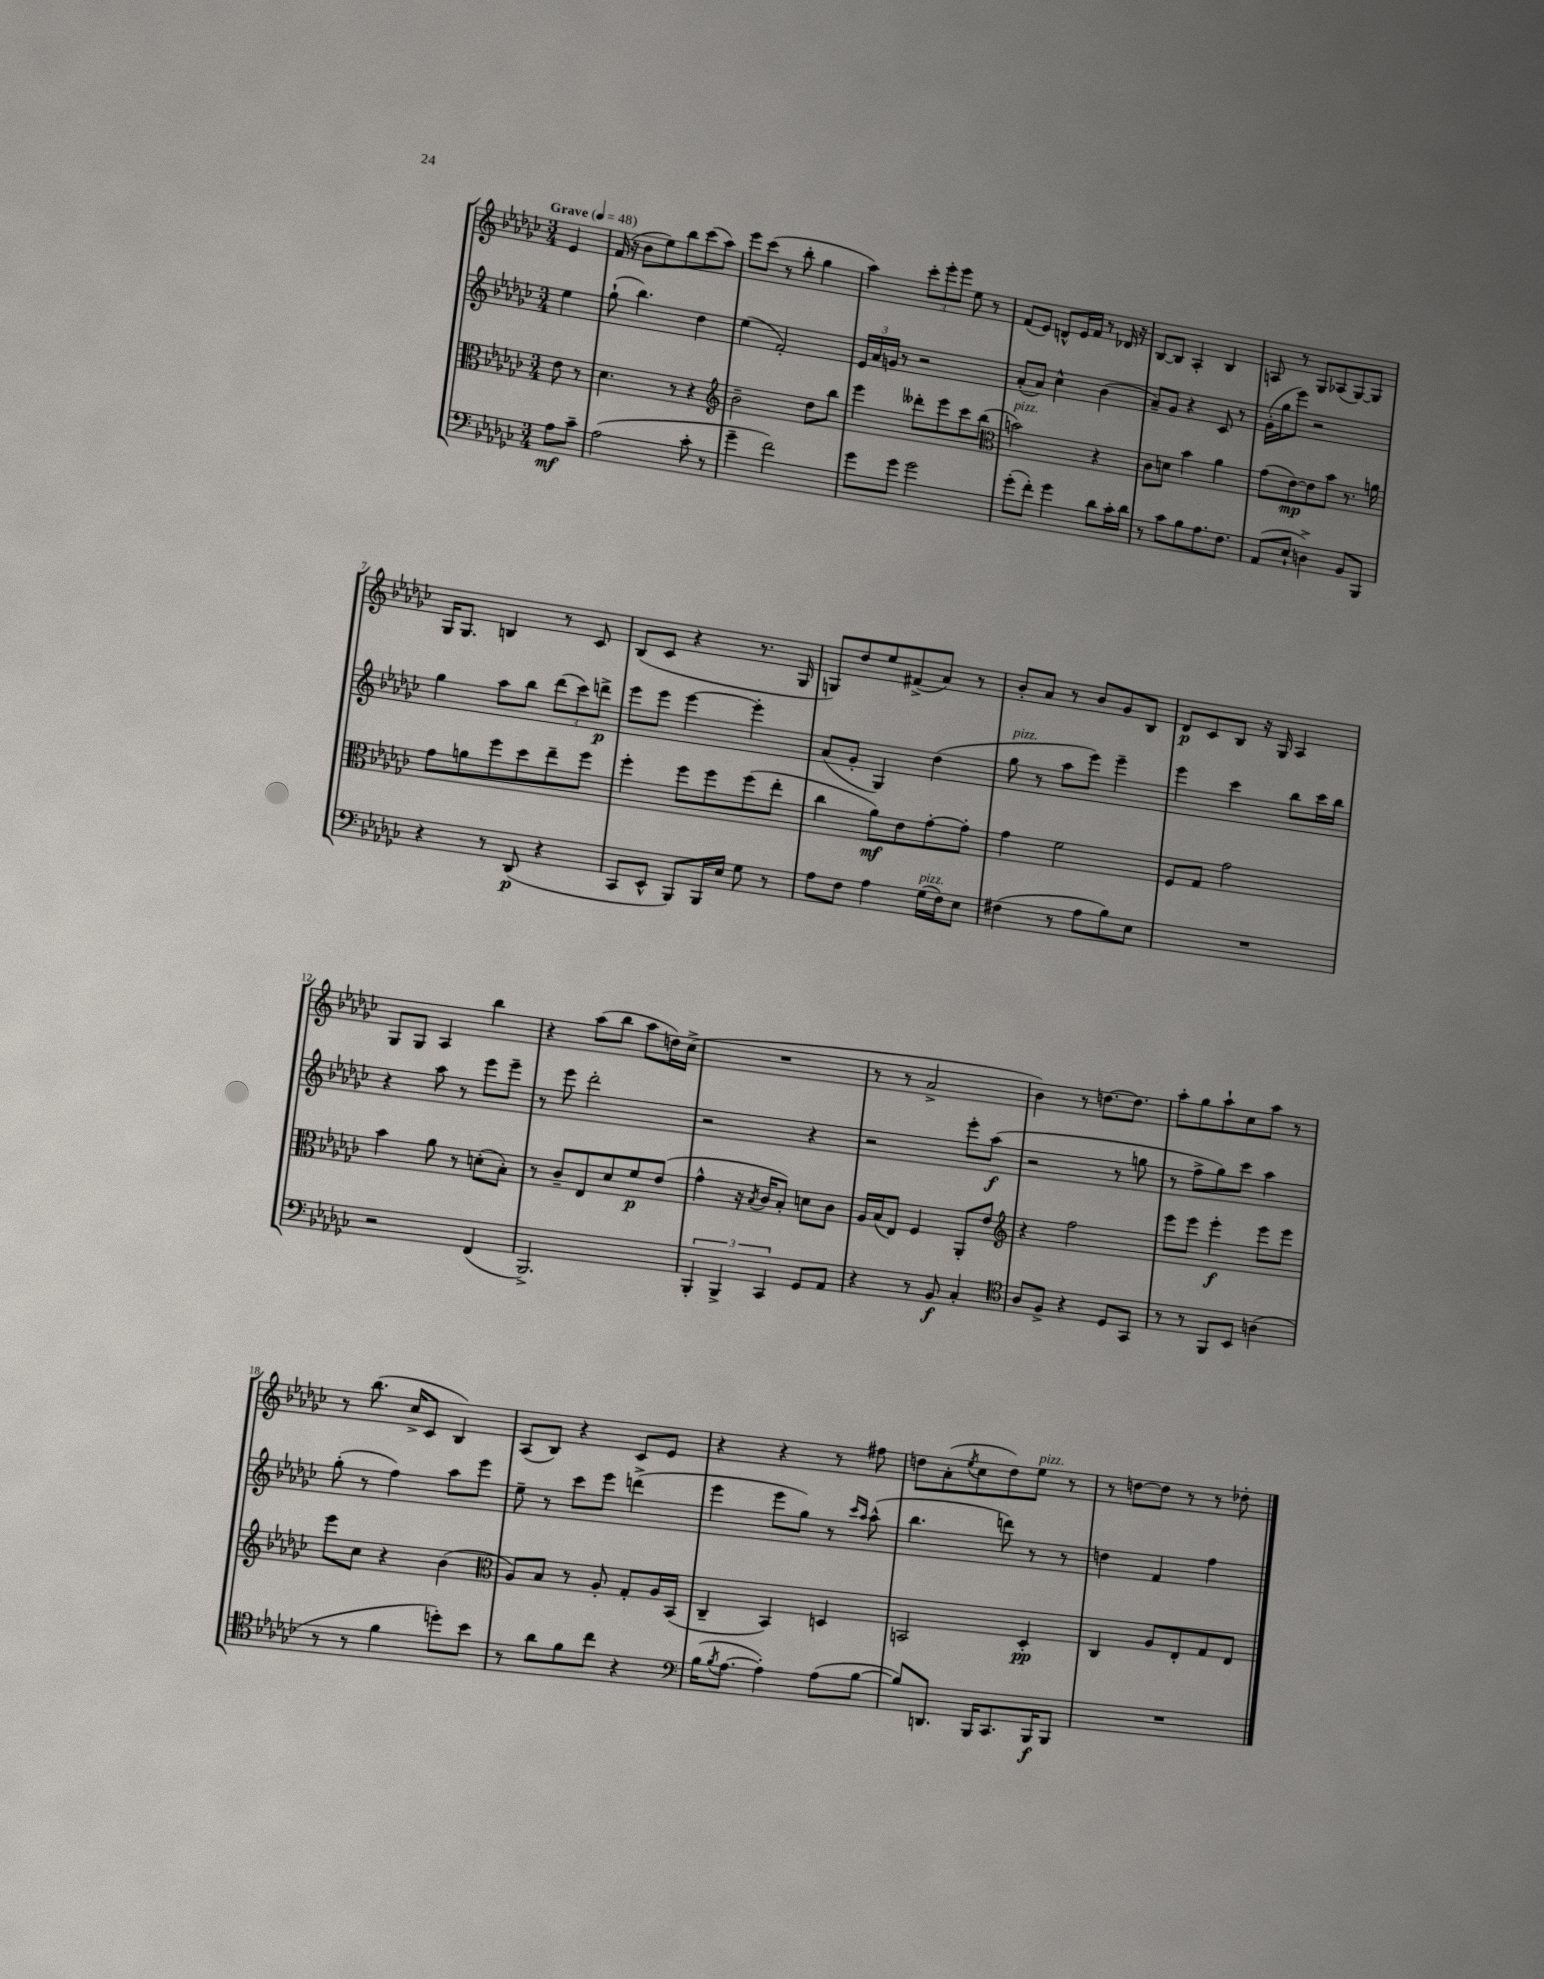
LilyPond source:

<<
\new StaffGroup <<
\new Staff = "s0" {
    \clef treble \key ges \major \numericTimeSignature \time 3/4 \partial 4 \tempo "Grave" 4 = 48
    ees'4 |
    f'16( r16 bes'8 ees''8) bes''8 ces'''8( aes''8) |
    ees'''8 ces'''8( r8 bes''8-. ges''4 |
    aes''4) \tuplet 3/2 { ces'''8-. ees'''8-. ees'''8 } ees''8 r8 |
    f'8( ees'8) d'8-^ ees'16 f'16 r8 des'16 r16 |
    bes8~ bes8 aes4-. bes4 |
    a8 r8 ges8 aes8( ges8~) ges8 |
    ges16 ges8. b4 r8 ces'8 |
    bes8( ces'8 r4 r8. ges16 |
    g8) des''8 ees''8 fis'8->( aes'8) r8 |
    bes'8-. aes'8 r8 bes'8 ges'8 bes8 |
    des'8\p ces'8 bes8 r16 ges16 aes4 |
    ges8 ges8 aes4 bes''4 |
    r4 aes''8( bes''8 aes''8 d''16) ces''16->( |
    R2. |
    r8 r8 aes'2-> |
    bes'4) r8 d''8.~ d''8. |
    aes''8-. ges''8 aes''8-! ces''8 aes''8 r8 |
    r8 bes''8.( ces''16-> ces'8 bes4) |
    aes8( bes8) r4 ces'8 ees'8 |
    r4 r4 r8 fis''8 |
    d''8 aes'8-.( \acciaccatura { ees''8 } ces''8 d''8) ees''8^\markup { \italic "pizz." } r8 |
    r8 d''8~ d''8 r8 r8 des''8-. \bar "|." |
}
\new Staff = "s1" {
    \clef treble \key ges \major \numericTimeSignature \time 3/4 \partial 4
    ees''4 |
    ges''8-!( bes''4.) des''4 |
    ees''4( f'2-.) |
    \tuplet 3/2 { ees'16 aes'16 g'16 } r8 r2 |
    aes'8-.( aes'8) ces''4-^ bes'4( |
    aes'8--) ges'8 r4 ces'8 r8 |
    ges'16-.( ges''16 ees'''8) r2 |
    ges''4 aes''8 bes''8 \tuplet 3/2 { des'''8( ces'''8) d'''8->\p } |
    ees'''8 ees'''8 ees'''4~ ees'''4-. |
    aes'8( ges'8-. ges4) des''4( |
    ges''8^\markup { \italic "pizz." } r8 aes''8 ees'''8) ees'''4-- |
    ees'''4 ces'''4 bes''8 ces'''16 bes''16 |
    r4 aes''8 r8 ees'''8 ees'''8-- |
    r8 ees'''8 des'''2-. |
    r2 r4 |
    r2 ees'''8-. aes''8\f( |
    r2 r8 g''8 |
    r8 f''8-> ges''8) ces'''8 aes''4 |
    ges''8-.( r8 f''4) aes''8 ees'''8 |
    ees''8-- r8 ces'''8 ees'''8 d'''4->( |
    ees'''4 ees'''8 ges''8) r8 \grace { ces'''16 aes''16 } aes''8-^( |
    bes''4. d'''8) r8 r8 |
    d''4 f'4 f''4 \bar "|." |
}
\new Staff = "s2" {
    \clef alto \key ges \major \numericTimeSignature \time 3/4 \partial 4
    ees'8 r8 |
    des'4. r8 r4 |
    \clef treble bes'2-- des''8 bes''8 |
    ees'''4 deses'''8-. ees'''8 ces'''8 bes''8( |
    \clef alto b'2^\markup { \italic "pizz." }) r4 |
    ces'8 d'8 bes'4 aes'4 |
    ges'8( ees'8~\mp) ees'8 bes'8 r8. a'16 |
    ges'8 a'8 f''8 des''8 ees''8-- f''8 |
    f''4-. f''8 f''8 f''8( ees''8-. |
    ces''4 aes'8\mf) ees'8 ges'8~-. ges'8-. |
    ges'4 f'2 |
    f8 ges8 ges'2 |
    bes'4 aes'8 r8 d'8-.( bes8-.) |
    r8 ces'8-- ees8 des'8 f'8\p ees'8( |
    ges'4-^ r16 \acciaccatura { bes8 } ces'16 bes8-.) d'8 ces'8 |
    aes16 bes16( ees8) f4 aes,8-. ees'8 |
    \clef treble r4 f''2 |
    ees'''8 ees'''8 ees'''4-.\f ees'''8 ees'''8 |
    ees'''8 ces''8 r4 bes'4( |
    \clef alto aes8) bes8 r8 aes8-. ges8-. aes16 bes,16( |
    ces4-- bes,4) d4 |
    b,2 des4-.\pp |
    ces4 aes8 ees8-. ges8 ees8 \bar "|." |
}
\new Staff = "s3" {
    \clef bass \key ges \major \numericTimeSignature \time 3/4 \partial 4
    aes8\mf ces'8-- |
    aes2( ces'8-. r8 |
    ges'4-- f'2) |
    ges'8 ges'8 ges'2 |
    ges'8-.( f'8-.) ges'4 des'8 ces'16-. des'16 |
    r8 ces'8 bes8 aes8. f8. |
    aes,8( ees8-! d4->) bes,8 bes,,8 |
    r4 r8 des,8\p( r4 |
    ces,8 ees,8-^ bes,,8) bes,,16 ees16 ges8 r8 |
    aes8 f8 aes4 ges16^\markup { \italic "pizz." }( f16) ees8 |
    fis4( r8 aes8 bes8) ees8 |
    R2. |
    r2 f,4( |
    bes,,2.->) |
    \tuplet 3/2 { bes,,4-. bes,,4-> ces,4 } ges,8 aes,8 |
    r4 r8 bes,8\f ces4-. |
    \clef tenor aes8 f8-> r4 des8 ges,8 |
    r8 r8 f,8 bes,8 a4( |
    r8 r8 f'4 d''8-.) bes'8 |
    r8 aes'8 f'8 ces''8 r4 |
    \clef bass bes16( \acciaccatura { bes8 } aes8.~ aes4-.) aes8( bes8~ |
    bes8) d,8. bes,,16 ces,8. bes,,16\f bes,,8 |
    R2. \bar "|." |
}
>>
>>
